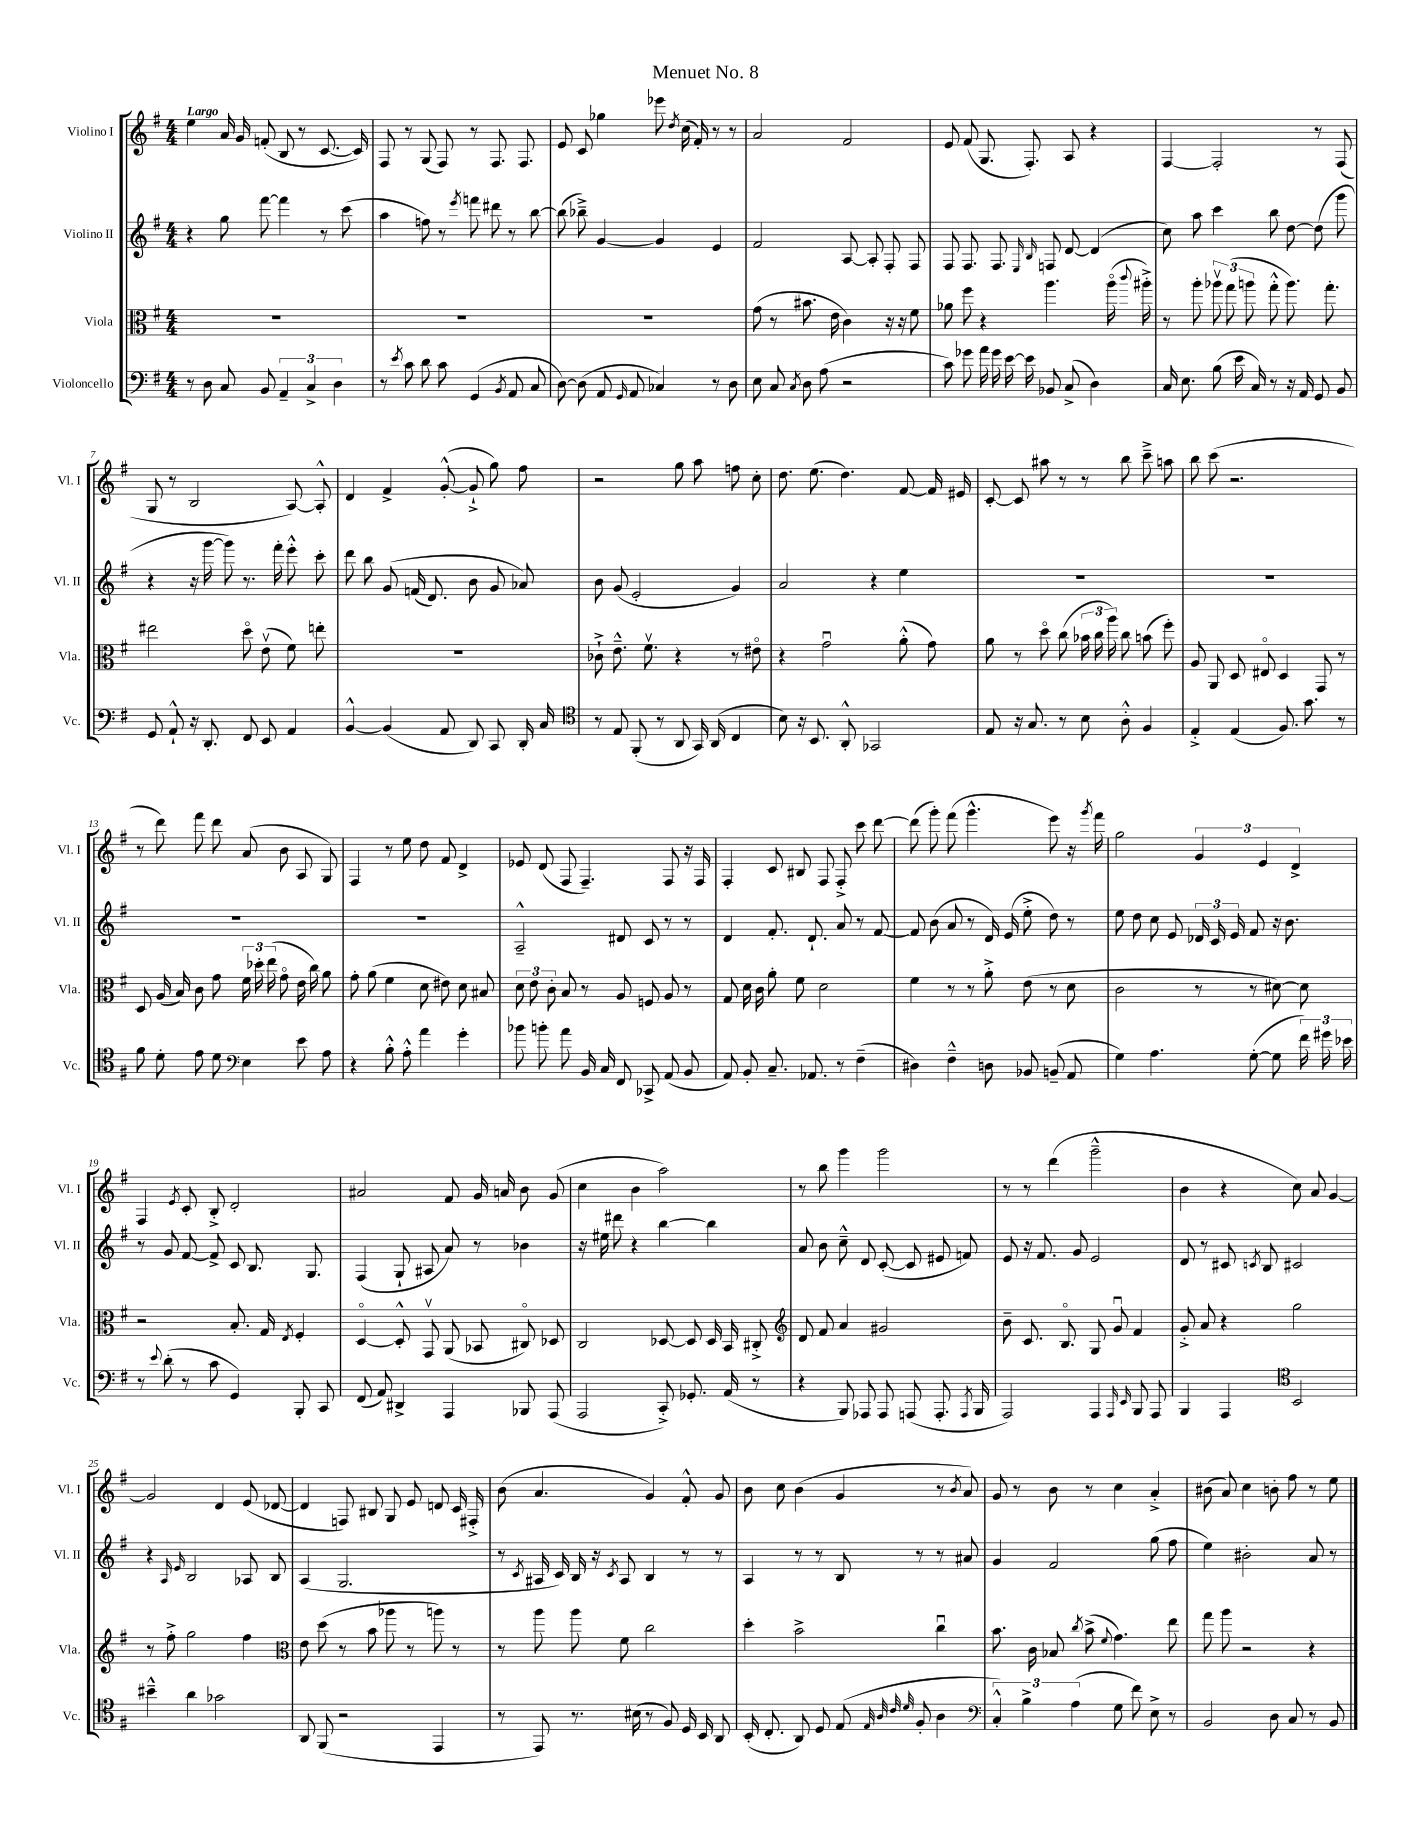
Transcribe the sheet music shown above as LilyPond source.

\header { title = "Menuet No. 8" }
<<
\new StaffGroup <<
\new Staff = "s0" \with { instrumentName = "Violino I" shortInstrumentName = "Vl. I" } {
    \clef treble \key g \major \numericTimeSignature \time 4/4 \tempo "Largo"
    \autoBeamOff e''4 a'16 g'16 f'8-.( b8 r8 c'8.~ c'16) |
    fis8 r8 g8( fis8) r8 fis8. fis8. |
    e'8 c'8 ges''4 ees'''8 \acciaccatura { d''8 } c''16( fis'16-.) r8 r8 |
    a'2 fis'2 |
    e'8 fis'8( g8. fis8.-.) a8 r4 |
    fis4~ fis2-. r8 fis8( |
    g8 r8 b2 a8~) a8-.-^ |
    d'4 fis'4-> g'8~-.-^( g'8-!-> g''8) fis''8 |
    r2 g''8 a''8 f''8 c''8-. |
    d''8. e''8.( d''4.) fis'8~ fis'16 eis'16 |
    c'8~-. c'8 ais''8 r8 r8 b''8 c'''8---> a''8 |
    b''8 c'''8( r2. |
    r8 d'''8) fis'''8 d'''8 a'8( b'8 a8 g8) |
    fis4 r8 e''8 d''8 fis'8 d'4-> |
    ees'8 d'8( fis8 fis4.--) fis8 r16 fis16 |
    fis4-. c'8 bis8 fis8 fis8-.-> c'''8 d'''8~ |
    d'''8( g'''8-.) fis'''8( g'''4.-^ e'''8) r16 \acciaccatura { g'''8 } fis'''16 |
    g''2 \tuplet 3/2 { g'4 e'4 d'4-> } |
    fis4 \acciaccatura { e'8 } c'8-. b8-.-> d'2-. |
    ais'2 fis'8 g'16 a'16 b'8 g'8( |
    c''4 b'4 a''2) |
    r8 b''8 g'''4 g'''2 |
    r8 r8 d'''4( g'''2---^ |
    b'4 r4 c''8) a'8 g'4~ |
    g'2 d'4 e'8( des'8~ |
    des'4 f8) bis8 g8 e'8 d'8 c'16 fis16-.-> |
    b'8( a'4. g'4) fis'8-.-^ g'8 |
    b'8 c''8 b'4( g'4 r8 \acciaccatura { b'8 } a'8) |
    g'8 r8 b'8 r8 c''4 a'4-.-> |
    bis'8( a'8) c''4 b'8-. fis''8 r8 e''8 \bar "|." |
}
\new Staff = "s1" \with { instrumentName = "Violino II" shortInstrumentName = "Vl. II" } {
    \clef treble \key g \major \numericTimeSignature \time 4/4
    \autoBeamOff r4 g''8 fis'''8~ fis'''4 r8 c'''8( |
    a''4 f''8) r8 \acciaccatura { e'''8 } f'''8 dis'''8 r8 b''8~ |
    b''8( bes''8--->) g'4~ g'4 e'4 |
    fis'2 a8~ a8-. fis8-. fis8 |
    fis8 fis8. fis8. \grace { e16 b16 } f8 d'8~ d'4( |
    c''8) a''8 c'''4 b''8 d''8~ d''8( g'''8 |
    r4 r16 g'''16~ g'''8) r8. fis'''16-. e'''8-.-^ c'''8-. |
    d'''8 b''8 g'8\( f'16( d'8.) b'8 g'8 aes'8\) |
    b'8 g'8( e'2-. g'4) |
    a'2 r4 e''4 |
    R1 |
    R1 |
    R1 |
    R1 |
    a2---^ dis'8 c'8 r8 r8 |
    d'4 fis'8.-. d'8.-! a'8 r8 fis'8~ |
    fis'8 b'8( a'8 r8 d'16) e'16( e''8-.-> d''8) r8 |
    e''8 d''8 c''8 e'8 \tuplet 3/2 { des'16 c'16 e'16 } fis'8 r16 b'8. |
    r8 g'8 fis'8~ fis'8-> c'8 b8. g8. |
    fis4( g8-! ais8 a'8) r8 bes'4 |
    r16 eis''16 dis'''8 r4 b''4~ b''4 |
    a'8 b'8 c''8---^ d'8 c'8~-.( c'8 eis'8 f'8) |
    e'8 r16 fis'8. g'8 e'2 |
    d'8 r8 cis'8 \acciaccatura { c'8 } b8 cis'2 |
    r4 \grace { a16 e'16 } b2 aes8 b8 |
    a4( g2. |
    r8 \acciaccatura { c'8 } ais16 c'16) b16 r16 \acciaccatura { c'8 } ais8 b4 r8 r8 |
    a4 r8 r8 b8 r8 r8 ais'8 |
    g'4 fis'2 g''8( fis''8 |
    e''4) bis'2-. a'8 r8 \bar "|." |
}
\new Staff = "s2" \with { instrumentName = "Viola" shortInstrumentName = "Vla." } {
    \clef alto \key g \major \numericTimeSignature \time 4/4
    \autoBeamOff R1 |
    R1 |
    R1 |
    g'8( r8 bis'8. e'16 c'4) r16 r16 fis'8 |
    aes'8 fis''8 r4 a''4. a''16\flageolet( \appoggiatura { c'''8 } ais''16-.->) |
    r8 a''8-. \tuplet 3/2 { aes''8\upbow g''8( a''8 } g''8-.-^ a''8.) g''8.-. |
    eis''2 d''8\flageolet e'8\upbow( fis'8) e''8-. |
    R1 |
    ces'8-!-> e'8.---^ fis'8.\upbow r4 r8 eis'8\flageolet |
    r4 g'2\downbow a'8-.-^( g'8) |
    a'8 r8 d''8\flageolet c''8( \tuplet 3/2 { bes'16 c''16 a''16) } c''8 b'8( fis''8-.) |
    a8 a,8 d8 eis8\flageolet d4 g,8 r8 |
    d8 a16( b16) c'8 g'8 \tuplet 3/2 { fis'16 des''16-. e''16( } g'8\flageolet e'16 c''16) a'8 |
    g'8-. a'8( fis'4 d'8 eis'8) d'8 bis8 |
    \tuplet 3/2 { d'8 e'8 c'8-. } b8 r8 a8 f8 a8 r8 |
    g8 d'16 c'16 a'8-. fis'8 d'2 |
    fis'4 r8 r8 a'8-.-> e'8( r8 d'8 |
    c'2 r8 r8 dis'8~) dis'8 |
    r2 b8.-. g16 \acciaccatura { e8 } fis4-. |
    d4~\flageolet d8-.-^ g,8\upbow a,8( bes,8 cis8\flageolet) des8 |
    c2 des8~ des8 des16 b,16 cis8-.-> |
    \clef treble d'8 fis'8 a'4 gis'2 |
    b'8-- c'8. b8.\flageolet g8 g'8\downbow fis'4 |
    g'8-.-> a'8 r4 g''2 |
    r8 fis''8-.-> g''2 fis''4 |
    \clef alto e'8 d''8( r8 b'8 aes''8 r8 a''8) r8 |
    r8 a''8 a''8 fis'8 c''2 |
    d''4-. b'2-> c''4\downbow |
    b'8. c'16 bes8 \acciaccatura { c''8 } b'8->( \appoggiatura { fis'8 } g'4.) e''8 |
    g''8 a''8 r2 r4 \bar "|." |
}
\new Staff = "s3" \with { instrumentName = "Violoncello" shortInstrumentName = "Vc." } {
    \clef bass \key g \major \numericTimeSignature \time 4/4
    \autoBeamOff r8 d8 c8 b,8 \tuplet 3/2 { a,4-- c4-> d4 } |
    r8 \acciaccatura { e'8 } c'8 d'8 c'8 g,4( \acciaccatura { b,8 } a,8 c8 |
    d8~) d8( a,8 \grace { g,16 } a,8 ces4) r8 d8 |
    e8 c8 \acciaccatura { c8 } d8 a8( r2 |
    c'8) ges'8 a'16 ges'16 e'16~ e'16 bes,8 c8->( d4) |
    c16 e8. b8( e'16 c16) r8 r16 a,16 g,8 b,8 |
    g,8 a,8-!-^ r16 d,8.-. fis,8 e,8 a,4 |
    b,4~-^ b,4( a,8 d,8) c,8 d,16-. c16 |
    \clef tenor r8 e8 fis,8-.( r8 a,8 g,16) a,16( c4 |
    b8) r16 b,8. a,8-.-^ ges,2 |
    e8 r16 g8. r8 b8 a8-.-^ fis4 |
    e4-.-> e4( fis8.) g'8. r8 |
    fis'8 d'8-. e'8 d'8 \clef bass e4 e'8 a8 |
    r4 b8-.-^ a8-.-^ a'4 g'4-. |
    bes'8 b'8-. a'8 b,16 c16 fis,8 ces,8-> a,8( b,8 |
    a,8) b,8-. c8.-- aes,8. r8 fis4--( |
    dis4) fis4---^ d8 bes,8 b,8--( a,8 |
    g4) a4. g8~-.( g8 \tuplet 3/2 { fis'16) gis'16 ees'16 } |
    r8 \appoggiatura { e'8 } d'8-.( r8 c'8 g,4) b,,8-. c,8 |
    fis,8( a,8) dis,4-> a,,4 bes,,8 a,,8( |
    a,,2 c,8-.->) ges,8.-. a,16( r8 |
    r4 b,,8) aes,,8 aes,,8 a,,8( a,,8.-. \acciaccatura { a,,8 } b,,16 |
    a,,2) a,,4 \grace { a,,16 e,16 } b,,8 a,,8 |
    b,,4 a,,4 \clef tenor b,2 |
    bis'4---^ a'4 ges'2 |
    a,8 fis,8( r2 e,4 |
    r8 e,8) r8. bis16( r8 fis8) d16 b,16 a,8 |
    b,16-.( c8.-. a,8) d8 e8( \grace { e32 a32 c'32 d'32 } fis8-. a4 |
    \clef bass \tuplet 3/2 { c4-.-^) b4-> a4( } g8 fis'8) e8-> r8 |
    b,2 d8 c8 r8 b,8 \bar "|." |
}
>>
>>
